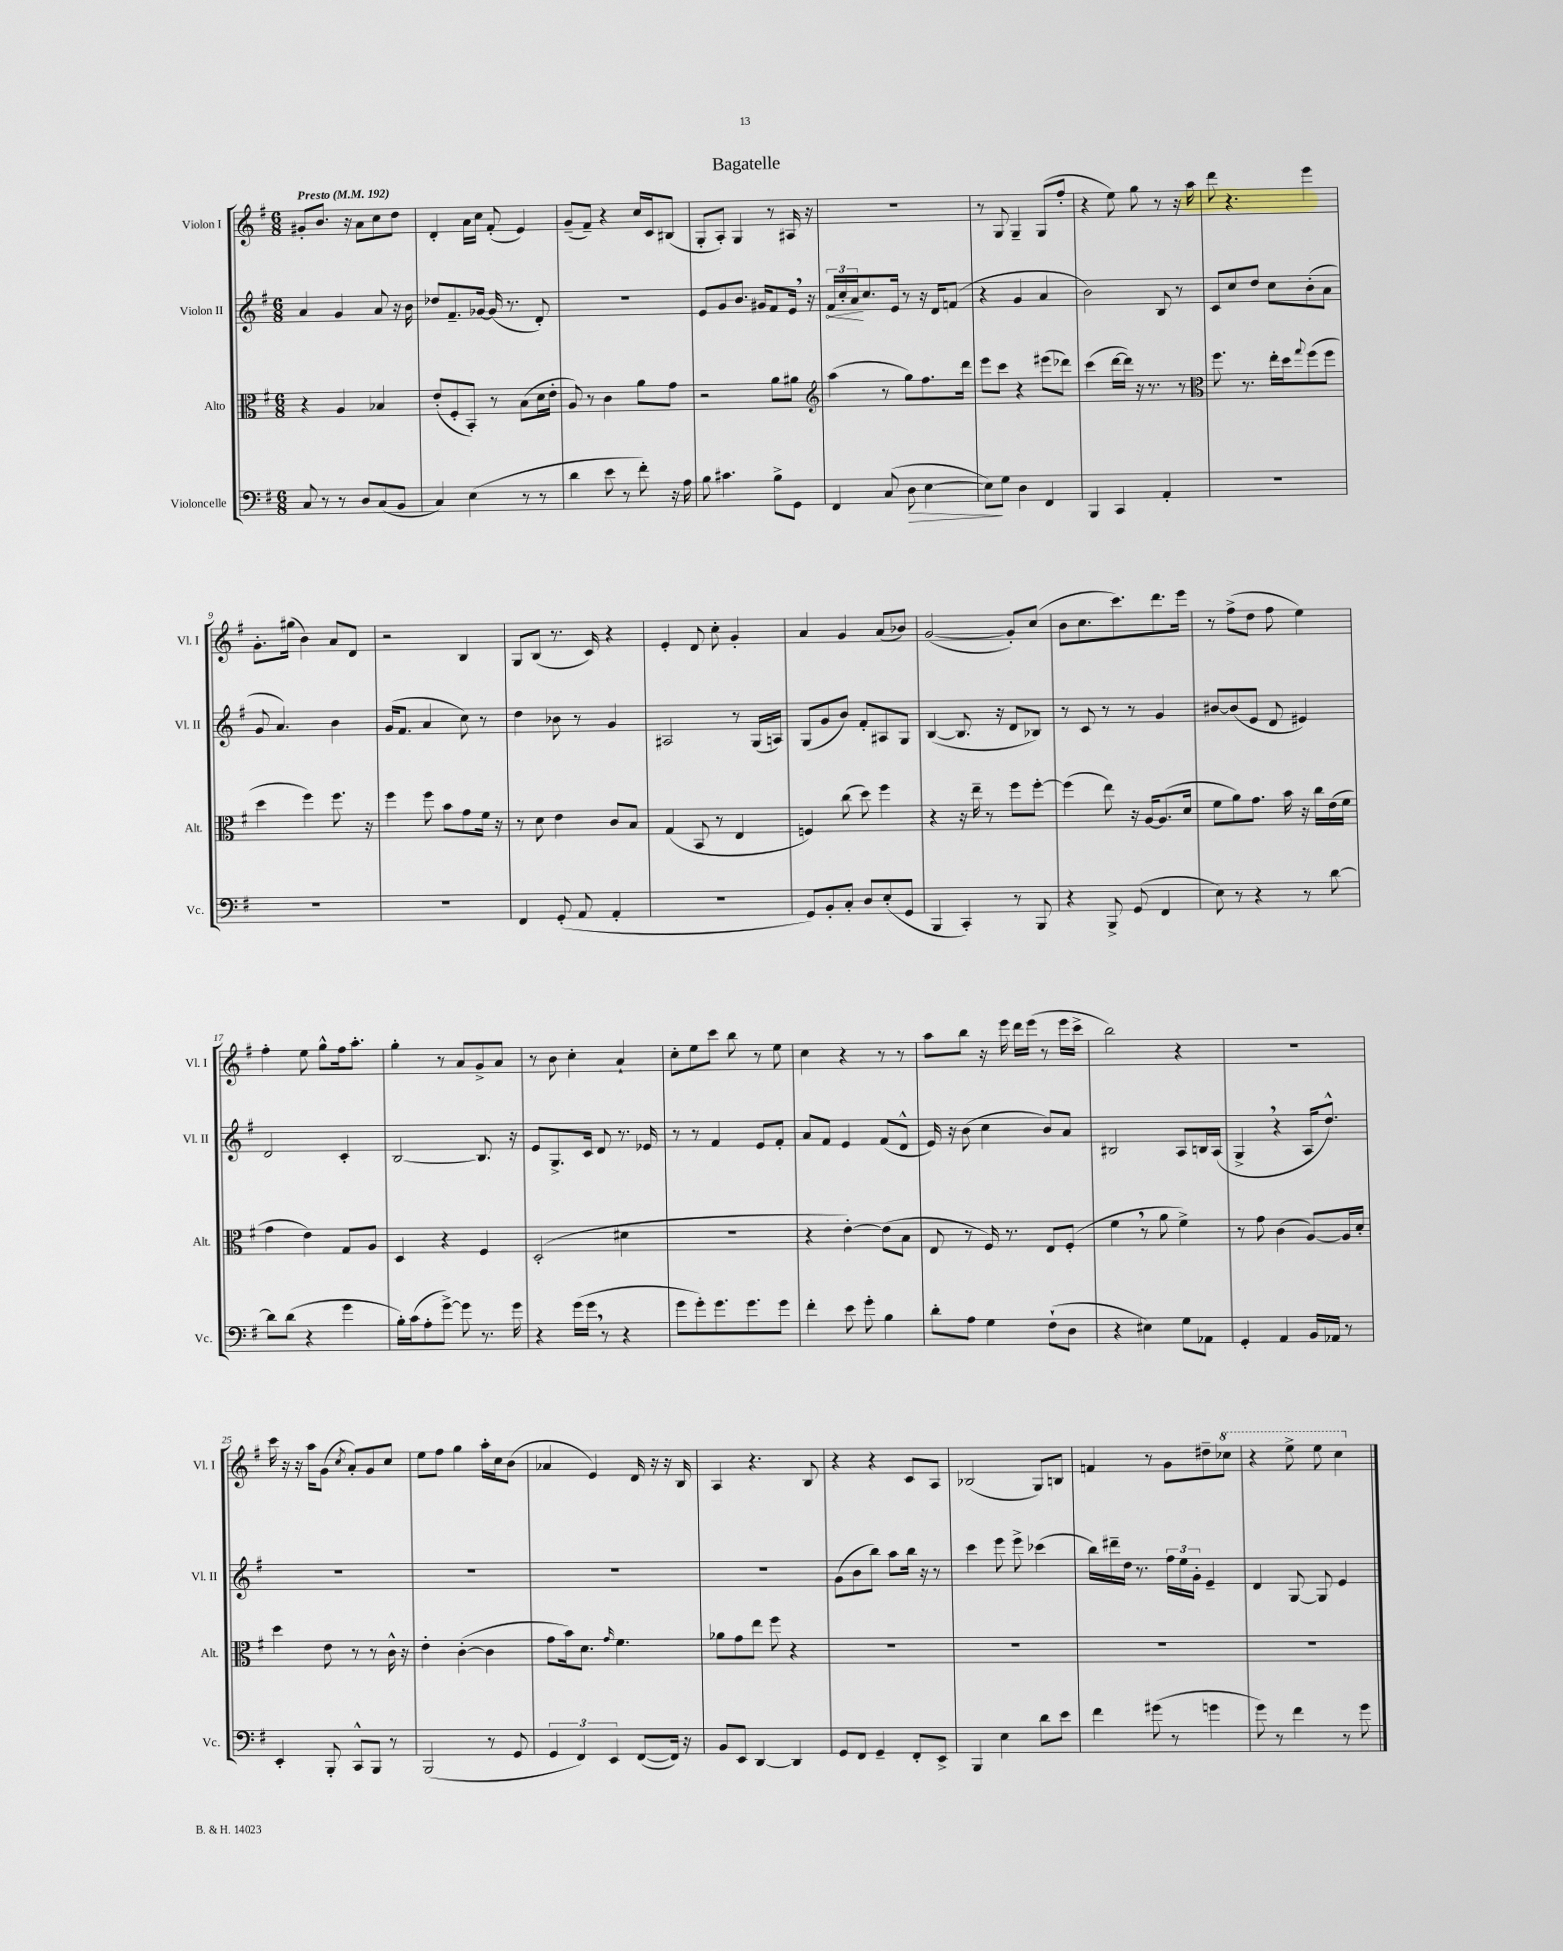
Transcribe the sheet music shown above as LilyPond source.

\header { title = "Bagatelle" }
<<
\new StaffGroup <<
\new Staff = "s0" \with { instrumentName = "Violon I" shortInstrumentName = "Vl. I" } {
    \clef treble \key g \major \numericTimeSignature \time 6/8 \tempo "Presto" 4 = 192
    gis'8-. b'8. r16 a'8 c''8 d''8 |
    d'4-. a'16 c''16 fis'8-.( e'4) |
    g'8--( fis'8--) r4 c''16 c'16 bis8( |
    g8-. a8-.) g4 r8 ais16 r16 |
    R2. |
    r8 g8 g4-- g8( fis''8-. |
    r4 e''8) g''8 r8 r16 a''16 |
    d'''8 r4. e'''4 |
    g'8.-. gis''16( b'4) a'8 d'8 |
    r2 b4 |
    g8 b8( r8. c'16) r4 |
    e'4-. d'8 c''8-. g'4-. |
    a'4 g'4 a'8( bes'8) |
    g'2~( g'8-.) c''8( |
    b'8 c''8. c'''8.) d'''8. e'''16 |
    r8 fis''8->( d''8 fis''8 e''4) |
    fis''4-. e''8 g''8-^ fis''16 a''8.-. |
    g''4-. r8 a'8 g'8-> a'8 |
    r8 b'8 c''4-. a'4-! |
    c''8-. e''8 c'''8 b''8 r8 e''8 |
    c''4 r4 r8 r8 |
    a''8 b''8 r16 e'''16 d'''16 e'''16( r8 e'''16 c'''16-> |
    b''2) r4 |
    R2. |
    c'''16 r16 r16 a''16 g'8( \acciaccatura { c''8 } a'8-.) g'8 c''8 |
    e''8 fis''8 g''4 a''16-. c''16 b'8( |
    aes'4 e'4) d'16 r16 r16 b16 |
    a4 r4. b8 |
    r4 r4 c'8 a8 |
    bes2( g8) b8 |
    f'4 r8 g'8 dis''8-- \ottava #1 ces'''8 |
    r4 e'''8-> e'''8 c'''4 \ottava #0 \bar "|." |
}
\new Staff = "s1" \with { instrumentName = "Violon II" shortInstrumentName = "Vl. II" } {
    \clef treble \key g \major \numericTimeSignature \time 6/8
    a'4 g'4 a'8 r16 b'16 |
    des''8 fis'8.-- ges'16~ ges'16( r8. d'8-.) |
    R2. |
    e'8 g'8 b'8. gis'16 fis'8 e'16 \breathe r16 |
    \tuplet 3/2 { \once \override Hairpin.circled-tip = ##t fis'16\< c''16-. a'16\! } c''8. e'16 r8 r16 d'16 f'8( |
    r4 g'4 a'4 |
    b'2) b8 r8 |
    c'8 c''8 d''8 c''8 b'8-.( a'8 |
    g'8 a'4.) b'4 |
    g'16( fis'8. a'4 c''8) r8 |
    d''4 bes'8 r8 g'4 |
    ais2 r8 g16( a16) |
    g8( g'8 b'8) fis'8-. ais8 g8 |
    b4~( b8. r16 d'8 bes8) |
    r8 c'8 r8 r8 g'4 |
    bis'8~ bis'8( e'8 d'8 eis'4) |
    d'2 c'4-. |
    b2~ b8. r16 |
    e'8 g8.-> c'16 d'8 r8. ees'16 |
    r8 r8 fis'4 e'8 fis'8-. |
    a'8 fis'8 e'4 fis'8( d'8-^ |
    e'16) r16 b'8( c''4 b'8) a'8 |
    bis2 a8 b16 a16( |
    g4-> \breathe r4 a16 d''8.-^) |
    R2. |
    R2. |
    R2. |
    R2. |
    g'8( b'8 b''8) a''8 b''16 r16 r8 |
    c'''4 e'''8 e'''8-> ces'''4( |
    b''16) dis'''16-- d''16 r8. \tuplet 3/2 { fis''16 e''16 g'16-. } e'4-- |
    d'4 g8~ g8 e'4 \bar "|." |
}
\new Staff = "s2" \with { instrumentName = "Alto" shortInstrumentName = "Alt." } {
    \clef alto \key g \major \numericTimeSignature \time 6/8
    r4 a4 bes4 |
    e'8-.( fis8-. b,8-.) r8 b8( d'16 e'16-. |
    a8) r8 c'4 a'8 g'8 |
    r2 a'8 ais'8 |
    \clef treble a''4( r8 g''8) fis''8. d'''16 |
    e'''8 c'''8 r4 eis'''8( des'''8) |
    c'''4( d'''16~ d'''16) r16 r8. r8 |
    \clef alto fis''8. r8. e''16-. d''16 \appoggiatura { g''8 } fis''8( fis''8 |
    d''4 fis''4) fis''8. r16 |
    fis''4 fis''8 b'8 g'8 fis'16 r16 |
    r8 d'8 e'4 c'8 b8 |
    g4( b,8 r8 e4 |
    f4) c''8( d''8) fis''4 |
    r4 r16 e''16-- r8 fis''8 fis''8~-. |
    fis''4( e''8) r16 a16~ a8.( d'16 |
    fis'8 a'8) g'8. b'16 r16 c''16 e'16( fis'16 |
    g'4 e'4) g8 a8 |
    d4 r4 fis4 |
    d2-.( dis'4 |
    R2. |
    r4 e'4~-.) e'8( b8 |
    e8 r8 fis16) r8. e8 fis8-.( |
    fis'4 \breathe r8 a'8 fis'4->) |
    r8 g'8 c'4( a8~) a16 d'16-. |
    d''4 e'8 r8 r8 c'16-^ r16 |
    e'4-. c'4~-.( c'4 |
    g'8 b'16) d'8. \grace { g'16 } fis'4. |
    aes'8 g'8 e''8 fis''8 r4 |
    R2. |
    R2. |
    R2. |
    R2. \bar "|." |
}
\new Staff = "s3" \with { instrumentName = "Violoncelle" shortInstrumentName = "Vc." } {
    \clef bass \key g \major \numericTimeSignature \time 6/8
    c8 r8 r8 d8 c8( b,8 |
    c4) e4( r8 r8 |
    d'4 e'8 r8 fis'8-.) r16 a16 |
    b8 cis'4. b8-> g,8 |
    fis,4 c8( d8\> e4~ |
    e8\!) g8 d4 fis,4 |
    b,,4 c,4 a,4-. |
    R2. |
    R2. |
    R2. |
    fis,4 g,8-.( a,8 a,4-. |
    R2. |
    g,8) b,8-. c8-. d8 e8-.( g,8 |
    b,,4 c,4-.) r8 b,,8 |
    r4 b,,8-> g,8( fis,4 |
    e8) r8 r4 r8 d'8~ |
    d'8 d'8( r4 g'4 |
    b16-.) c'16( a8-. g'8~->) g'8 r8. g'16 |
    r4 g'16( g'16 \breathe r8 r4 |
    g'8 g'8-.) g'8. g'8. g'8 |
    fis'4-. e'8 g'8-. b4 |
    d'8-. a8 g4 fis8-!( d8 |
    r4 eis4) g8 aes,8 |
    g,4-. a,4 b,16 aes,16 r8 |
    e,4-. b,,8-. c,8-^ b,,8 r8 |
    b,,2( r8 g,8 |
    \tuplet 3/2 { g,4 fis,4) e,4 } fis,8~( fis,16) r16 |
    b,8 e,8 d,4~ d,4 |
    g,8 fis,8 g,4-- fis,8-. e,8-> |
    b,,4 e4 d'8 e'8 |
    fis'4 gis'8( r8 g'4 |
    g'8) r8 fis'4 r8 g'8 \bar "|." |
}
>>
>>
